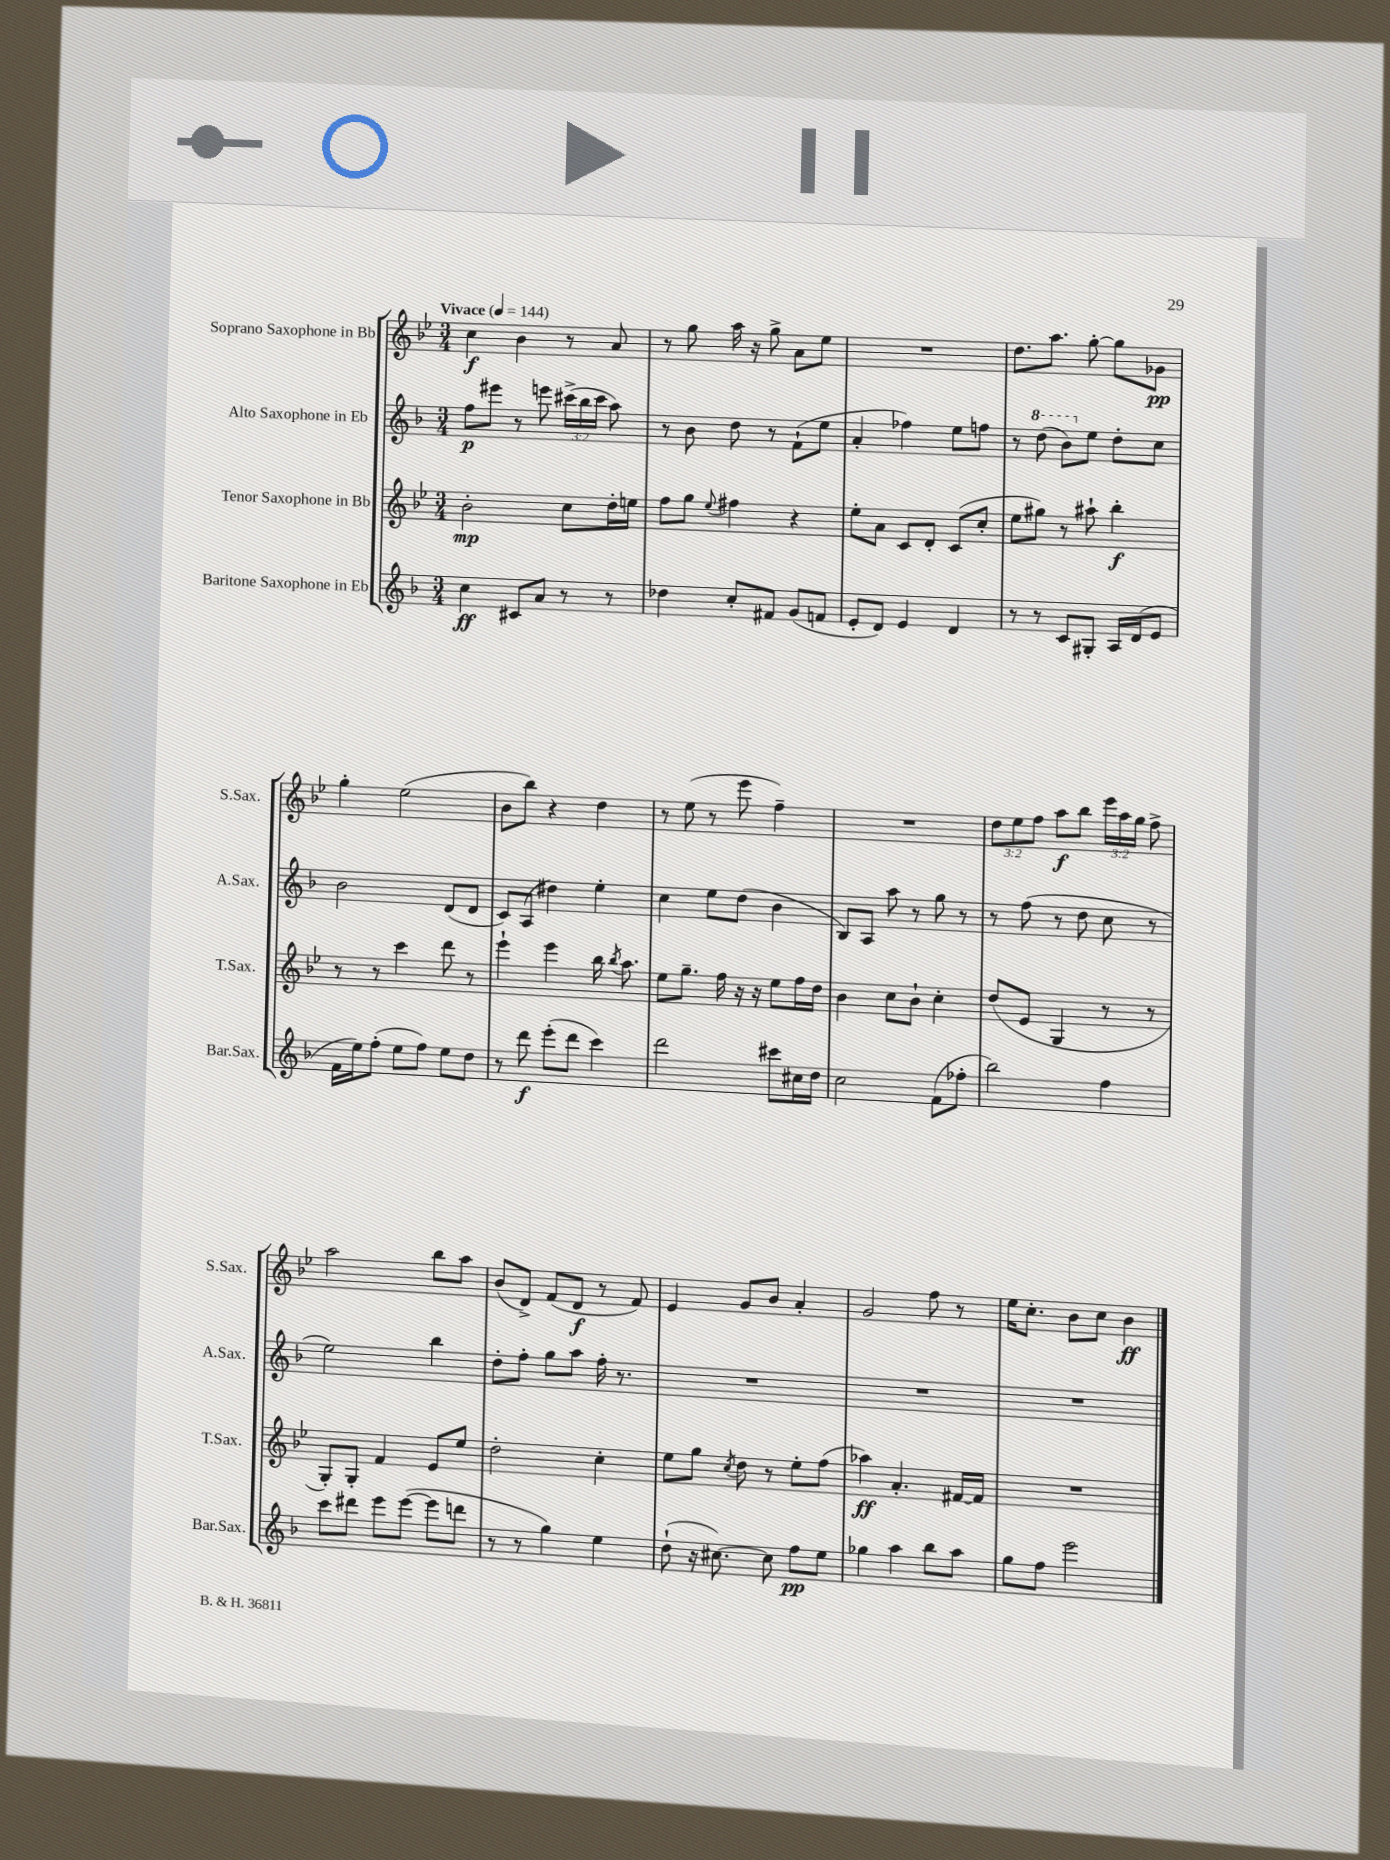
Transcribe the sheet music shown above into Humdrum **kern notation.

**kern	**dynam	**kern	**dynam	**kern	**dynam	**kern	**dynam
*part4	*part4	*part3	*part3	*part2	*part2	*part1	*part1
*staff4	*staff4	*staff3	*staff3	*staff2	*staff2	*staff1	*staff1
*I"Baritone Saxophone in Eb	*	*I"Tenor Saxophone in Bb	*	*I"Alto Saxophone in Eb	*	*I"Soprano Saxophone in Bb	*
*I'Bar.Sax.	*	*I'T.Sax.	*	*I'A.Sax.	*	*I'S.Sax.	*
*clefG2	*	*clefG2	*	*clefG2	*	*clefG2	*
*k[b-]	*	*k[b-e-]	*	*k[b-]	*	*k[b-e-]	*
*M3/4	*	*M3/4	*	*M3/4	*	*M3/4	*
*MM144	*	*MM144	*	*MM144	*	*MM144	*
=1	=1	=1	=1	=1	=1	=1	=1
!	!	!	!	!	!	!LO:TX:a:B:t=Vivace	!
4cc\	ff	2b-'\	mp	8ff\L	p	4cc\	f
.	.	.	.	8eee#X\J	.	.	.
8c#X/L	.	.	.	8r	.	4b-\	.
8a/J	.	.	.	8eeen\	.	.	.
8r	.	8cc\L	.	(24ccc#X^\LL	.	8r	.
.	.	.	.	24bb-\	.	.	.
.	.	.	.	24ccc#\JJ	.	.	.
8r	.	16dd'\L	.	8aa\)	.	8a/	.
.	.	16een\JJ	.	.	.	.	.
=2	=2	=2	=2	=2	=2	=2	=2
4dd-X\	.	8ff\L	.	8r	.	8r	.
.	.	8gg\J	.	8b-\	.	8gg\	.
.	.	8qqee-/	.	.	.	.	.
8cc'/L	.	4ff#X\	.	8dd\	.	16aa\	.
.	.	.	.	.	.	16r	.
8f#X/J	.	.	.	8r	.	8gg^\	.
(8g/L	.	4r	.	(8f`\L	.	8a\L	.
8fn/J	.	.	.	8ee\J	.	8ee-\J	.
=3	=3	=3	=3	=3	=3	=3	=3
8e'/L	.	8ee-'\L	.	4a'/	.	2.r	.
8d/J)	.	8a\J	.	.	.	.	.
4e/	.	8c/L	.	4ff-X\)	.	.	.
.	.	8d'/J	.	.	.	.	.
4d/	.	(8c/L	.	8ee\L	.	.	.
.	.	8cc'/J	.	8ffn\J	.	.	.
=4	=4	=4	=4	=4	=4	=4	=4
8r	.	8ee-\L	.	8r	.	8.dd\L	.
*	*	*	*	*8va	*	*	*
8r	.	8gg#X\J)	.	(8ddd\	.	.	.
.	.	.	.	.	.	8.aa\J	.
8c/L	.	8r	.	8bb-\L)	.	.	.
*	*	*	*	*X8va	*	*	*
8G#X'/J	.	8aa#X`\	.	8ee\J	.	[8gg'\	.
16A/LL	.	4bb-'\	f	8dd'\L	.	8gg\L]	.
(16d/J	.	.	.	.	.	.	.
8e/J	.	.	.	8cc\J	.	8g-X\J	pp
!!LO:LB:g=z
=5	=5	=5	=5	=5	=5	=5	=5
16f\LL	.	8r	.	2b-\	.	4gg'\	.
16ee\J)	.	.	.	.	.	.	.
(8ff'\J	.	8r	.	.	.	.	.
8ee\L	.	4ccc\	.	.	.	(2ee-\	.
8ff\J)	.	.	.	.	.	.	.
8ee\L	.	8ddd\	.	(8d/L	.	.	.
8dd\J	.	8r	.	8d/J	.	.	.
=6	=6	=6	=6	=6	=6	=6	=6
8r	.	4eee-`\	.	8c/L)	.	8b-\L	.
8ddd\	f	.	.	(8A/J	.	8bb-\J)	.
(8eee'\L	.	4eee-\	.	4dd#X\)	.	4r	.
8ddd\J	.	.	.	.	.	.	.
4ccc\)	.	16bb-\	.	4ee'\	.	4dd\	.
.	.	8qbb-/	.	.	.	.	.
.	.	8.aa\	.	.	.	.	.
=7	=7	=7	=7	=7	=7	=7	=7
2ddd\	.	8ee-\L	.	4cc\	.	8r	.
.	.	8.gg~\J	.	.	.	(8ee-\	.
.	.	.	.	8ee\L	.	8r	.
.	.	16ff\	.	.	.	.	.
.	.	16r	.	(8dd\J	.	8eee-\	.
.	.	16r	.	.	.	.	.
8ccc#X\L	.	8ee-\L	.	4b-\	.	4ff~\)	.
16cc#X\L	.	16ff\L	.	.	.	.	.
16dd\JJ	.	16dd\JJ	.	.	.	.	.
=8	=8	=8	=8	=8	=8	=8	=8
2cc\	.	4b-\	.	8B-/L)	.	2.r	.
.	.	.	.	8A/J	.	.	.
.	.	8cc\L	.	8aa\	.	.	.
.	.	8b-`\J	.	8r	.	.	.
(8f\L	.	4cc'\	.	8gg\	.	.	.
8ff-X'\J	.	.	.	8r	.	.	.
=9	=9	=9	=9	=9	=9	=9	=9
2bb-\)	.	(8dd/L	.	8r	.	12dd\L	.
.	.	.	.	.	.	12ee-\	.
.	.	8e-/J	.	(8ff\	.	.	.
.	.	.	.	.	.	12ff\J	.
.	.	4G/	.	8r	.	8aa\L	f
.	.	.	.	8dd\	.	8bb-\J	.
4ff\	.	8r	.	8cc\	.	24eee-\LL	.
.	.	.	.	.	.	24aa\	.
.	.	.	.	.	.	24gg\JJ	.
.	.	8r	.	8r	.	8ff^\	.
!!LO:LB:g=z
=10	=10	=10	=10	=10	=10	=10	=10
8ccc\L	.	8G'/L)	.	2ee\)	.	2aa\	.
8ddd#X\J	.	8G'/J	.	.	.	.	.
8eee\L	.	4f/	.	.	.	.	.
([8eee\J	.	.	.	.	.	.	.
8eee\L]	.	8e-/L	.	4bb-\	.	8bb-\L	.
8dddn\J	.	8ee-/J	.	.	.	8aa\J	.
=11	=11	=11	=11	=11	=11	=11	=11
8r	.	2dd'\	.	8dd'\L	.	(8b-/L	.
8r	.	.	.	8ff'\J	.	8d^/J)	.
4gg\)	.	.	.	8gg\L	.	(8f/L	.
.	.	.	.	8aa\J	.	8d/J	f
4ee\	.	4cc'\	.	16ff'\	.	8r	.
.	.	.	.	8.r	.	.	.
.	.	.	.	.	.	8f/)	.
=12	=12	=12	=12	=12	=12	=12	=12
(8dd`\	.	8ee-\L	.	2.r	.	4e-/	.
16r	.	8gg\J	.	.	.	.	.
[8.cc#X\)	.	.	.	.	.	.	.
.	.	8qcc/	.	.	.	.	.
.	.	8dd\	.	.	.	8g/L	.
8cc#\]	.	8r	.	.	.	8b-/J	.
8ff\L	pp	8ee-'\L	.	.	.	4a'/	.
8ee\J	.	(8ff\J	.	.	.	.	.
=13	=13	=13	=13	=13	=13	=13	=13
4gg-X\	.	4aa-X\)	ff	2.r	.	2g/	.
4aa\	.	4.a'/	.	.	.	.	.
8bb-\L	.	.	.	.	.	8ff\	.
8aa\J	.	[16f#X/LL	.	.	.	8r	.
.	.	16f#/JJ]	.	.	.	.	.
=14	=14	=14	=14	=14	=14	=14	=14
8gg\L	.	2.r	.	2.r	.	16ee-\KL	.
.	.	.	.	.	.	8.cc'\J	.
8ff\J	.	.	.	.	.	.	.
2eee\	.	.	.	.	.	8b-\L	.
.	.	.	.	.	.	8cc\J	.
.	.	.	.	.	.	4b-\	ff
==	==	==	==	==	==	==	==
*-	*-	*-	*-	*-	*-	*-	*-
